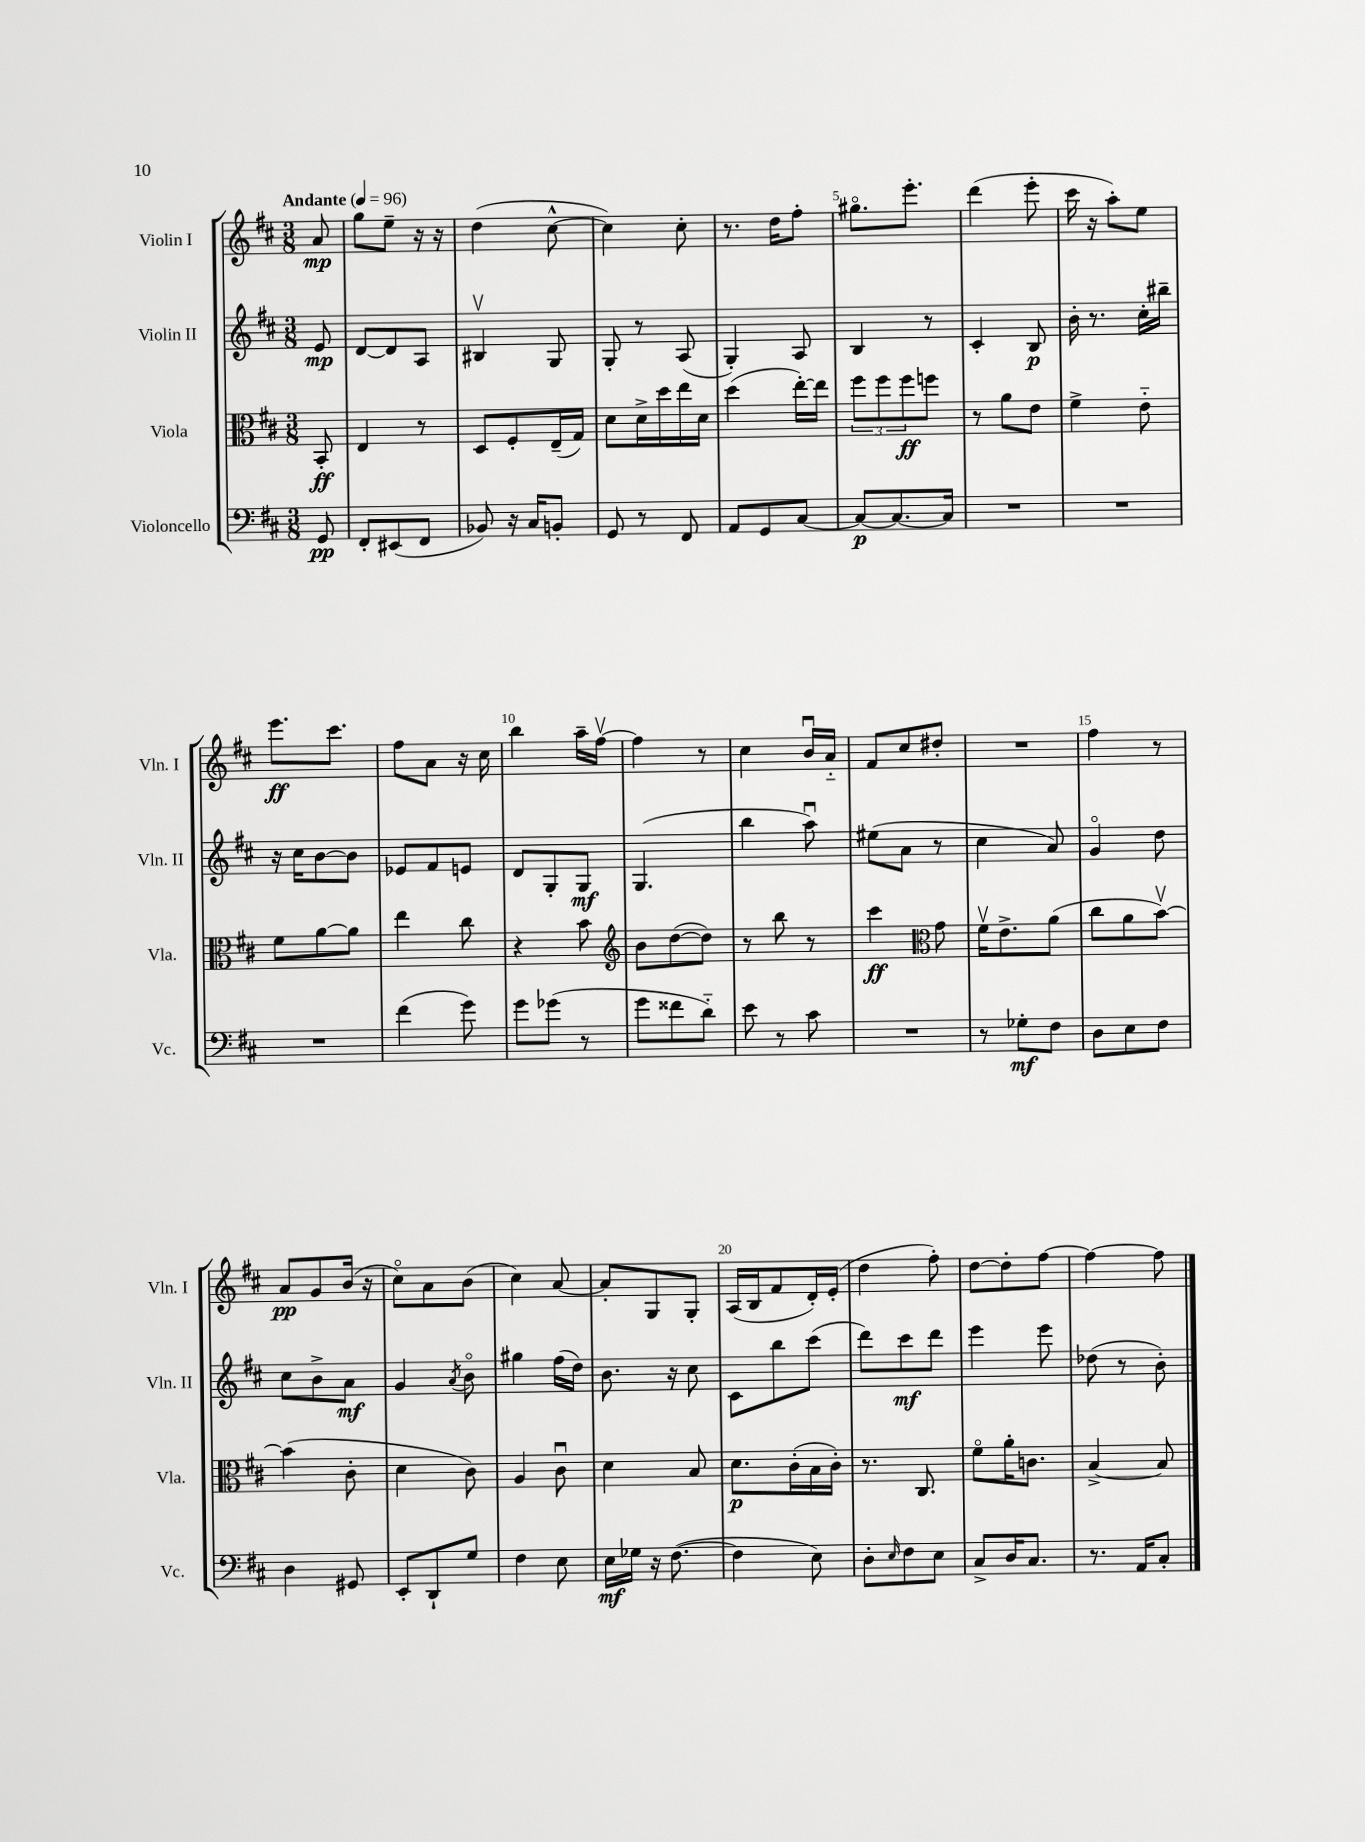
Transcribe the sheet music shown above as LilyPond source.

<<
\new StaffGroup <<
\new Staff = "s0" \with { instrumentName = "Violin I" shortInstrumentName = "Vln. I" } {
    \clef treble \key d \major \numericTimeSignature \time 3/8 \partial 8 \tempo "Andante" 4 = 96
    a'8\mp |
    g''8 e''8-- r16 r16 |
    d''4( cis''8~-^ |
    cis''4) cis''8-. |
    r8. d''16 fis''8-. |
    gis''8.\flageolet e'''8.-. |
    d'''4( e'''8-. |
    cis'''16 r16 a''8-.) e''8 |
    e'''8.\ff cis'''8. |
    fis''8 a'8 r16 cis''16 |
    b''4 a''16-- fis''16~\upbow |
    fis''4 r8 |
    cis''4 b'16\downbow a'16-_ |
    fis'8 cis''8 dis''8-. |
    R4. |
    fis''4 r8 |
    a'8\pp g'8 b'16( r16 |
    cis''8\flageolet) a'8 b'8( |
    cis''4) a'8~ |
    a'8-. g8 g8-. |
    a16( b16 fis'8 d'16-.) e'16-.( |
    d''4 fis''8-.) |
    d''8~ d''8-. fis''8~ |
    fis''4~ fis''8 \bar "|." |
}
\new Staff = "s1" \with { instrumentName = "Violin II" shortInstrumentName = "Vln. II" } {
    \clef treble \key d \major \numericTimeSignature \time 3/8 \partial 8
    e'8\mp |
    d'8~ d'8 a8 |
    bis4\upbow g8 |
    g8-. r8 a8( |
    g4-.) a8 |
    b4 r8 |
    cis'4-. b8\p |
    b'16-. r8. cis''16-. bis''16-- |
    r16 cis''16 b'8~ b'8 |
    ees'8 fis'8 e'8 |
    d'8 g8-. g8\mf |
    g4.( |
    b''4 a''8\downbow) |
    eis''8( a'8 r8 |
    cis''4 a'8) |
    g'4\flageolet d''8 |
    cis''8 b'8-> a'8\mf |
    g'4 \acciaccatura { a'8 } b'8\flageolet |
    gis''4 fis''16( d''16) |
    b'8. r16 cis''8 |
    cis'8 b''8 cis'''8( |
    d'''8) cis'''8\mf d'''8 |
    e'''4 e'''8 |
    des''8( r8 b'8-.) \bar "|." |
}
\new Staff = "s2" \with { instrumentName = "Viola" shortInstrumentName = "Vla." } {
    \clef alto \key d \major \numericTimeSignature \time 3/8 \partial 8
    b,8-.\ff |
    e4 r8 |
    d8 fis8-. e16--( g16) |
    d'8 d'16-> d''16 e''16 d'16 |
    d''4( e''16~-.) e''16 |
    \tuplet 3/2 { fis''8 fis''8 fis''8\ff } f''8 |
    r8 a'8 e'8 |
    fis'4-> e'8-_ |
    fis'8 a'8~ a'8 |
    e''4 cis''8 |
    r4 b'8 |
    \clef treble b'8 d''8~( d''8) |
    r8 b''8 r8 |
    cis'''4\ff \clef alto g'8 |
    fis'16\upbow e'8.-> a'8( |
    cis''8 a'8 b'8~\upbow) |
    b'4( cis'8-. |
    d'4 cis'8) |
    a4 cis'8\downbow |
    d'4 b8 |
    d'8.\p cis'16-.( b16 cis'16-.) |
    r8. cis8. |
    fis'8\flageolet a'16-. c'8. |
    b4~-> b8 \bar "|." |
}
\new Staff = "s3" \with { instrumentName = "Violoncello" shortInstrumentName = "Vc." } {
    \clef bass \key d \major \numericTimeSignature \time 3/8 \partial 8
    g,8\pp |
    fis,8-. eis,8( fis,8 |
    bes,8) r16 cis16 b,8-. |
    g,8 r8 fis,8 |
    a,8 g,8 cis8~ |
    cis8~\p cis8.~ cis16 |
    R4. |
    R4. |
    R4. |
    fis'4( g'8) |
    g'8 ges'8( r8 |
    g'8 fisis'8 d'8-_) |
    e'8 r8 cis'8 |
    R4. |
    r8 ges8-.\mf fis8 |
    d8 e8 fis8 |
    d4 gis,8 |
    e,8-. d,8-! g8 |
    fis4 e8 |
    e16\mf ges16 r16 fis8.~( |
    fis4 e8) |
    d8-. \grace { e16 } fis8 e8 |
    cis8-> d16 cis8. |
    r8. a,16 cis8-. \bar "|." |
}
>>
>>
\layout { \context { \Score \override BarNumber.break-visibility = ##(#f #t #t) barNumberVisibility = #(every-nth-bar-number-visible 5) } }
